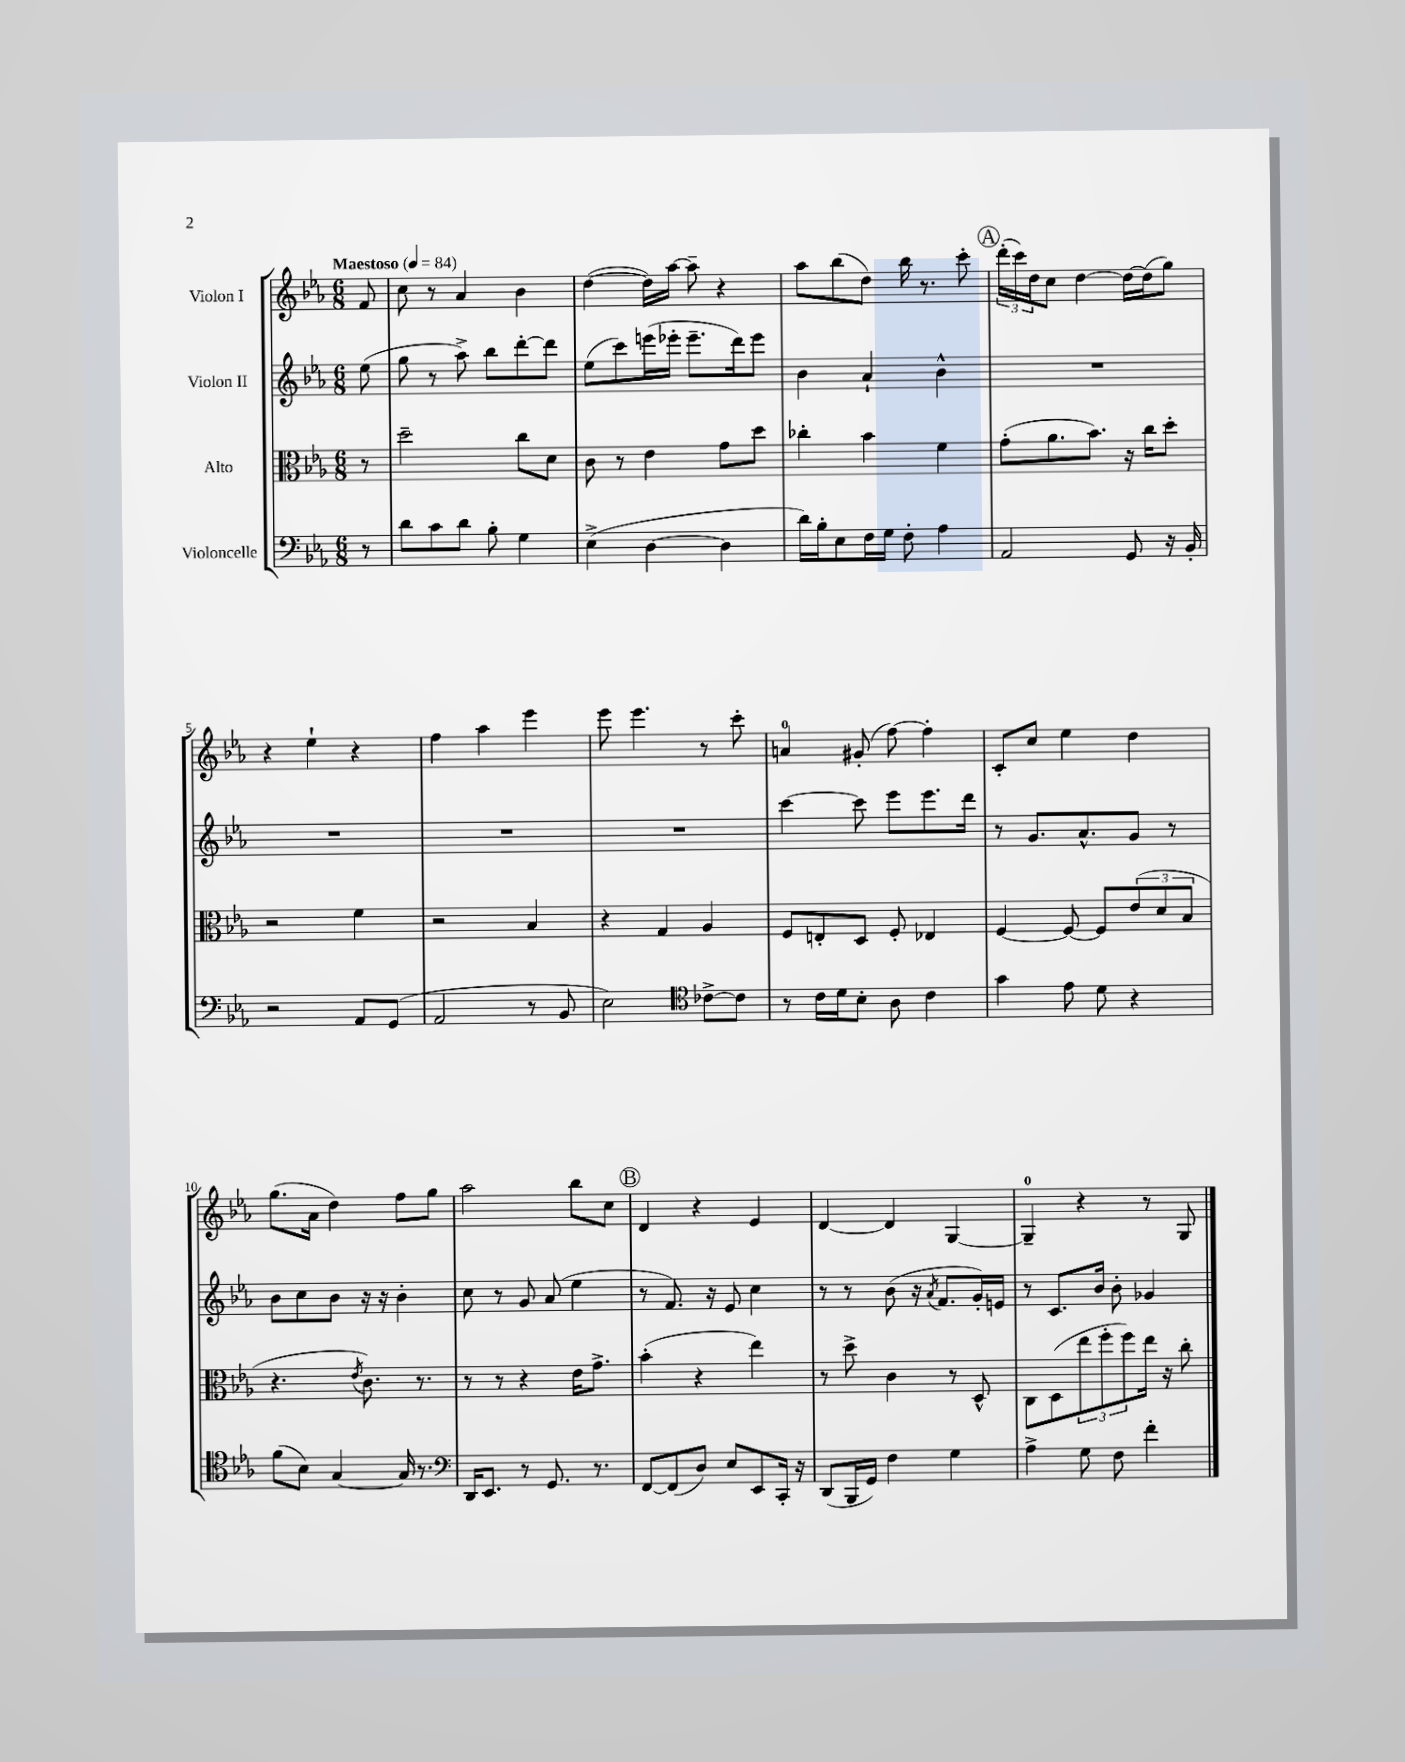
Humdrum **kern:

**kern	**kern	**kern	**kern
*part4	*part3	*part2	*part1
*staff4	*staff3	*staff2	*staff1
*I"Violoncelle	*I"Alto	*I"Violon II	*I"Violon I
*clefF4	*clefC3	*clefG2	*clefG2
*k[b-e-a-]	*k[b-e-a-]	*k[b-e-a-]	*k[b-e-a-]
*M6/8	*M6/8	*M6/8	*M6/8
*MM84	*MM84	*MM84	*MM84
=	=	=	=
!	!	!	!LO:TX:a:B:t=Maestoso
8r	8r	(8ee-\	8f/
=1	=1	=1	=1
8d\L	2dd~\	8gg\	8cc\
8c\	.	8r	8r
8d\J	.	8aa-^\)	4a-/
8B-'\	.	8bb-\L	.
4G\	8cc\L	[8ddd'\	4b-\
.	8d\J	8ddd\J]	.
=2	=2	=2	=2
(4E-^\	8c\	(8ee-\L	([4dd\
.	8r	8ccc\)	.
[4D\	4e-\	(16eeen\L	16dd\LL])
.	.	16eee-X'\JJ	[16aa-\JJ
.	.	8.eee-~\L	8aa-~\]
4D\]	8g\L	.	4r
.	.	16ddd\k)	.
.	8dd\J	8eee-\J	.
=3	=3	=3	=3
16d\LL)	4cc-X'\	4b-\	8aa-\L
16B-'\J	.	.	.
8E-\	.	.	(8bb-\
16F\L	4b-\	4a-`/	8dd\J)
16G\JJ	.	.	.
8F'\	.	.	16bb-\
.	.	.	8.r
4A-\	4f\	4b-^^\	.
.	.	.	8ccc'\
!!LO:REH:place=s1:t=A
=4	=4	=4	=4
2AA-/	(8g'\L	2.r	(24ddd'\LL
.	.	.	24ccc\)
.	.	.	24dd\J
.	8.a-\	.	8cc\J
.	.	.	[4dd\
.	8.b-\J)	.	.
8GG/	16r	.	16dd\LL_
.	16cc\KL	.	(16dd\J]
16r	8dd'\J	.	8gg\J)
16BB-'/	.	.	.
!!LO:LB:g=z
=5	=5	=5	=5
2r	2r	2.r	4r
.	.	.	4ee-`\
8AA-/L	4f\	.	4r
(8GG/J	.	.	.
=6	=6	=6	=6
2AA-/	2r	2.r	4ff\
.	.	.	4aa-\
8r	4B-/	.	4eee-\
8BB-/	.	.	.
=7	=7	=7	=7
2E-\)	4r	2.r	8eee-\
.	.	.	4.eee-\
.	4G/	.	.
*clefC4	*	*	*
[8c-X^\L	4A-/	.	8r
8c-\J]	.	.	8ccc'\
=8	=8	=8	=8
8r	8F/L	[4ccc\	4an/
16c\LL	8En'/	.	.
16d\J	.	.	.
8B-'\J	8D/J	8ccc\]	(8g#X'/
8A-\	8F'/	8eee-\L	[8ff\)
4c\	4E-X/	8.eee-\	4ff'\]
.	.	16ddd\Jk	.
=9	=9	=9	=9
4g\	[4F/	8r	8c'/L
.	.	8.g/L	8cc/J
8e-\	8F/_	.	4ee-\
.	.	8.a-^^/	.
8d\	8F/L]	.	.
4r	(12e-/	8g/J	4dd\
.	12d/	.	.
.	.	8r	.
.	12B-/J	.	.
!!LO:LB:g=z
=10	=10	=10	=10
(8f\L	4.r	8b-\L	(8.gg\L
8B-\J)	.	8cc\	.
.	.	.	16a-\Jk
[4G/	.	8b-\J	4dd\)
.	8qe-/	.	.
.	8.c\)	16r	.
.	.	16r	.
16G/]	.	4b-'\	8ff\L
8.r	8.r	.	.
.	.	.	8gg\J
=11	=11	=11	=11
*clefF4	*	*	*
16DD/KL	8r	8cc\	2aa-\
8.EE-/J	.	.	.
.	8r	8r	.
8r	4r	8g/	.
8.GG/	.	(8a-/	.
.	16e-\KL	4ee-\	8bb-\L
8.r	8.g^\J	.	.
.	.	.	8cc\J
!!LO:REH:place=s1:t=B
=12	=12	=12	=12
[8FF/L	(4b-'\	8r	4d/
(8FF/]	.	8.f/)	.
8D/J)	4r	.	4r
.	.	16r	.
8E-/L	.	8e-/	.
8EE-/	4ee-\)	4cc\	4e-/
16CC'/Jk	.	.	.
16r	.	.	.
=13	=13	=13	=13
(8DD/L	8r	8r	[4d/
16BBB-/L	8dd^\	8r	.
16GG/JJ)	.	.	.
4F\	4c\	(8b-\	4d/]
.	.	16r	.
.	.	8qa-/	.
.	.	8.f/L	.
4G\	8r	.	[4G/
.	8D^^/	16g'/L)	.
.	.	16en/JJ	.
=14	=14	=14	=14
4A-^\	8C\L	8r	4G~/]
.	(8D\	8.c/L	.
8G\	12ee-\	.	4r
.	.	16b-/Jk	.
.	12ff'\	.	.
8F\	.	8b-'\	.
.	12ff\)	.	.
4f'\	16ee-\Jk	4g-X/	8r
.	16r	.	.
.	8cc'\	.	8G/
==	==	==	==
*-	*-	*-	*-
